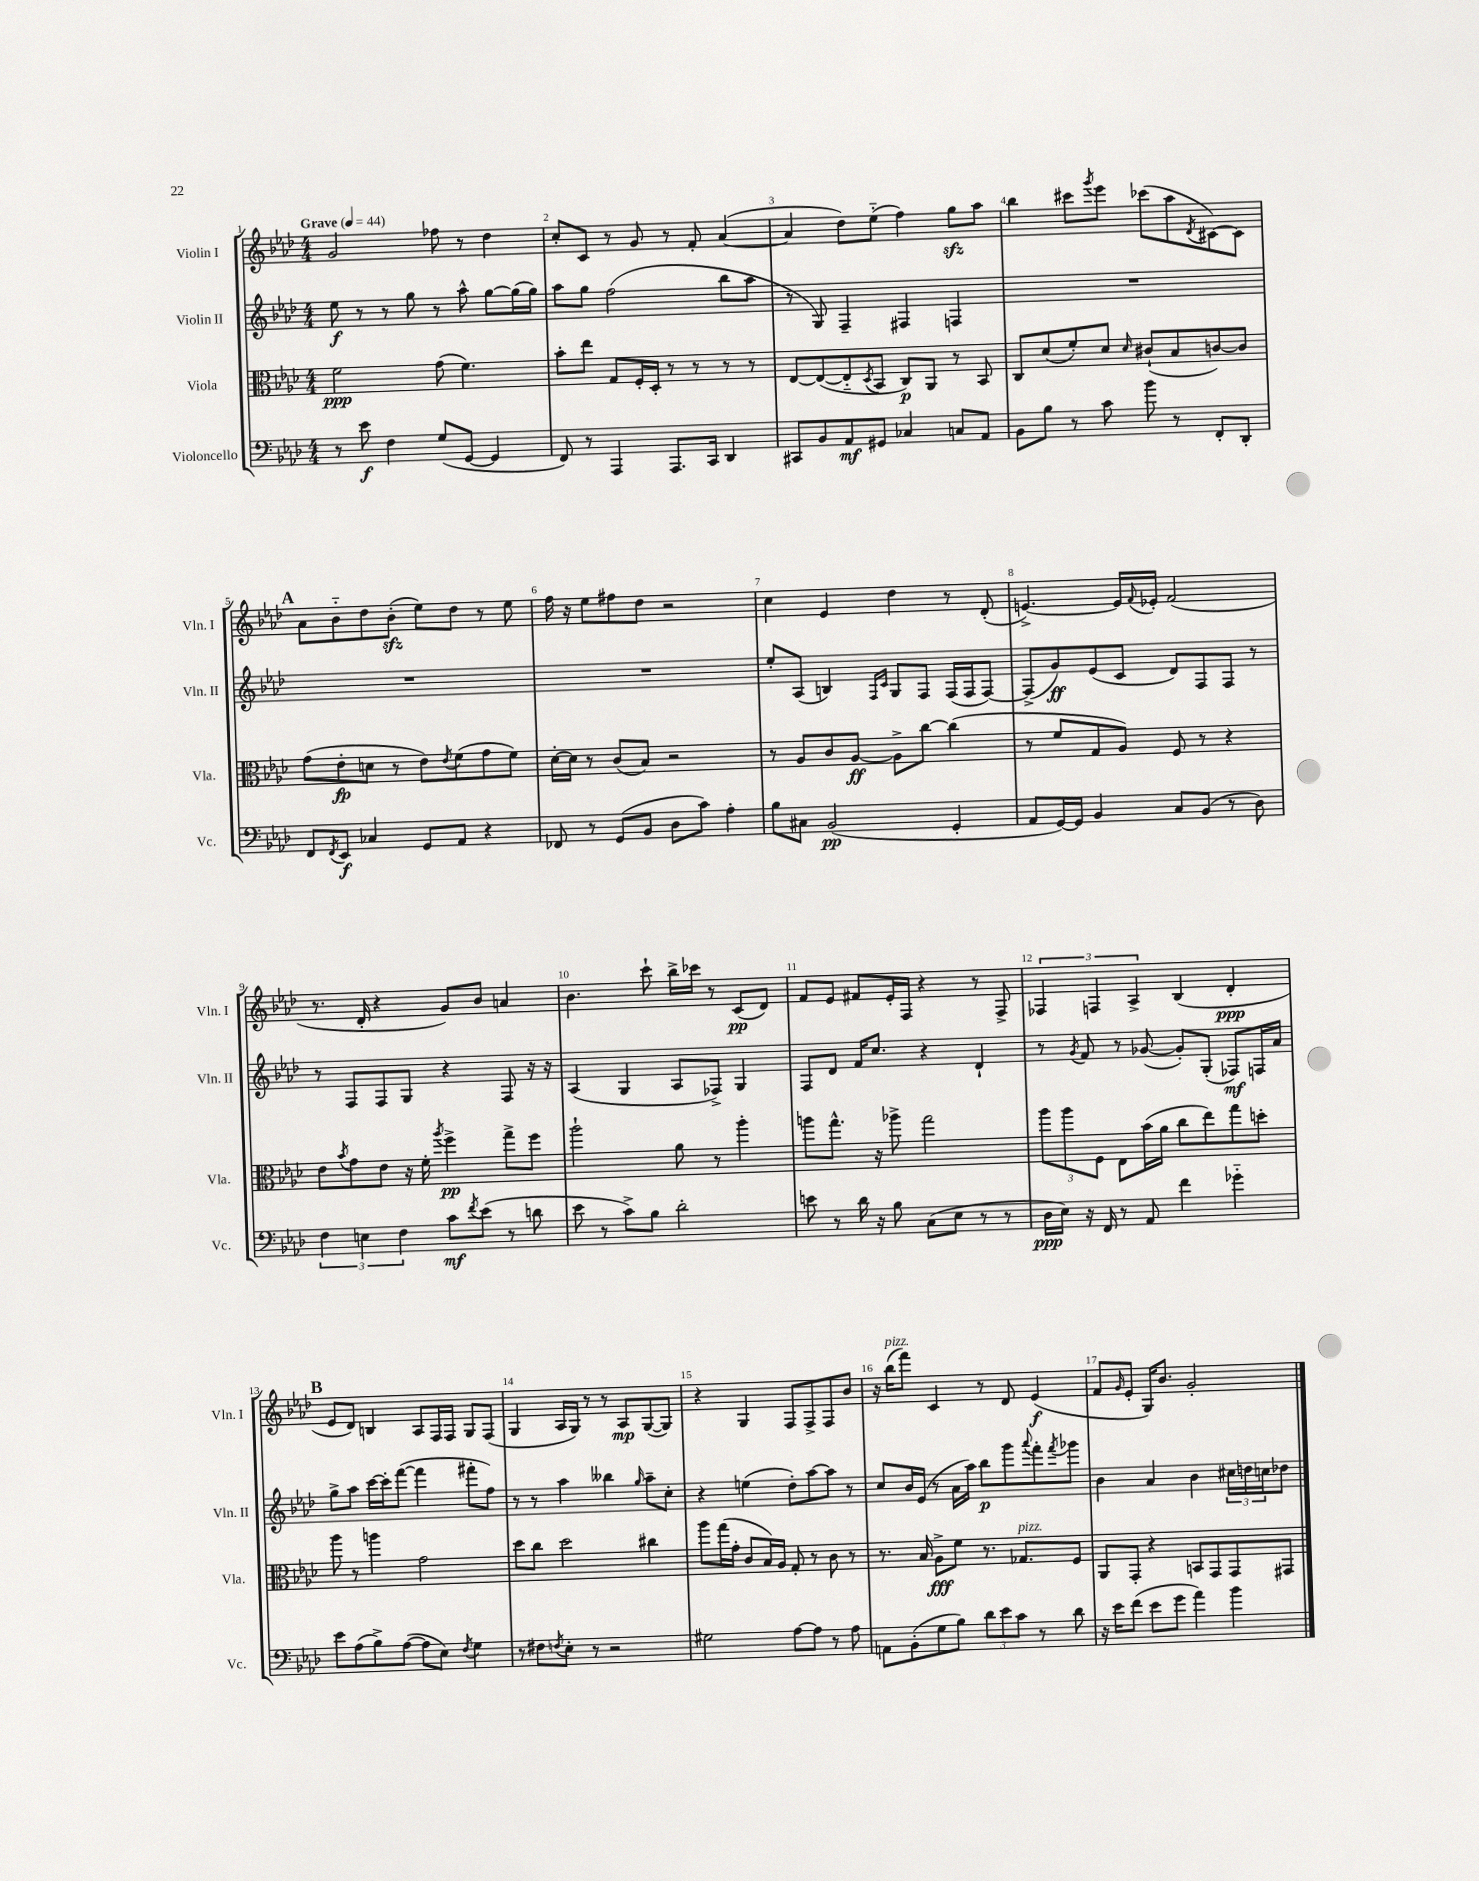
<<
\new StaffGroup <<
\new Staff = "s0" \with { instrumentName = "Violin I" shortInstrumentName = "Vln. I" } {
    \clef treble \key aes \major \numericTimeSignature \time 4/4 \tempo "Grave" 4 = 44
    g'2 fes''8 r8 des''4 |
    c''8-. c'8 r8 g'8 r8 f'8-. aes'4~( |
    aes'4 des''8) ees''8-_( f''4) g''8\sfz aes''8 |
    bes''4 cis'''8 \acciaccatura { g'''8 } ees'''8 ces'''8( aes''8 \acciaccatura { des'8 } cis'8~) cis'8 |
    \mark \markup { \bold "A" } aes'8 bes'8-_ des''8 bes'8-.\sfz( ees''8) des''8 r8 ees''8 |
    f''16 r16 ees''8 fis''8 des''8 r2 |
    c''4 ees'4 des''4 r8 des'8-.( |
    e'4.~->) e'16 \appoggiatura { f'8 } ees'16-. f'2( |
    r8. des'16-. r4 g'8) bes'8 a'4 |
    bes'4. c'''8-! bes''16-> ces'''16 r8 c'8\pp( des'8) |
    f'8 ees'8 fis'8 ees'16-. f16 r4 r8 f8-> |
    \tuplet 3/2 { fes4 f4 aes4-> } bes4( des'4-.\ppp |
    \mark \markup { \bold "B" } ees'8 des'8) b4 aes8 f16 f16 g8 f8( |
    g4 aes16 g16) r8 r8 aes8\mp g8~( g8) |
    r4 g4 f8 f8-> f8 bes'8 |
    r16 bes''16^\markup { \italic "pizz." }( f'''8) c'4 r8 des'8 ees'4\f( |
    f'8 \grace { g'16 } ees'8-. g16) bes'8. g'2-. \bar "|." |
}
\new Staff = "s1" \with { instrumentName = "Violin II" shortInstrumentName = "Vln. II" } {
    \clef treble \key aes \major \numericTimeSignature \time 4/4
    ees''8\f r8 r8 g''8 r8 aes''8-^ g''8~ g''16( g''16) |
    aes''8 g''8 f''2( bes''8 aes''8 |
    r8 g8) f4-- fis4 f4 |
    R1 |
    \mark \markup { \bold "A" } R1 |
    R1 |
    ees''8-. aes8( b4) \grace { f16 c'16 } g8 f8 f16( f16 f8~) |
    f8->( g'8\ff) ees'8( c'8 des'8) f8 f8 r8 |
    r8 f8 f8 g8 r4 f8 r16 r16 |
    aes4( g4 aes8 fes8->) g4 |
    f8 des'8 f'16 c''8. r4 des'4-! |
    r8 \acciaccatura { g'8 } f'8 r8 ges'8~( ges'8-.) g8-.( fes8\mf) f16 aes'16 |
    \mark \markup { \bold "B" } g''8-> aes''8 c'''16~ c'''16-. f'''8~( f'''4 fis'''8-. f''8) |
    r8 r8 aes''4 beses''4 \grace { g''16 } aes''8-- c''8-. |
    r4 e''4( des''8-.) aes''8~ aes''8 r8 |
    c''8 bes'16 ees'16( r8 aes'16 aes''16) bes''8\p g'''8 \appoggiatura { aes'''8 } f'''8-. \acciaccatura { f'''8 } ges'''8 |
    bes'4 aes'4 bes'4 \tuplet 3/2 { cis''16 d''16 c''16 } des''8 \bar "|." |
}
\new Staff = "s2" \with { instrumentName = "Viola" shortInstrumentName = "Vla." } {
    \clef alto \key aes \major \numericTimeSignature \time 4/4
    f'2\ppp g'8( f'4.) |
    bes'8-. ees''8 g8 f16-. des16-. r8 r8 r8 r8 |
    ees8~ ees8~( ees8-_ \acciaccatura { des8 } bes,8 c8\p) aes,8 r8 bes,8 |
    c8 des'8( f'8-.) des'8 \grace { des'16 } cis'8-!( bes8 c'8~) c'8 |
    \mark \markup { \bold "A" } g'8( ees'8-.\fp d'8 r8 ees'8) \acciaccatura { ees'8 } f'8( g'8 f'8) |
    des'16~-. des'16 r8 c'8( bes8) r2 |
    r8 aes8 c'8 aes8~\ff aes8-> c''8~ c''4( |
    r8 f'8 g8 aes8) f8 r8 r4 |
    ees'8 \acciaccatura { bes'8 } g'8 ees'8 r16 f'16-. \acciaccatura { aes''8 } f''4->\pp g''8-> f''8 |
    aes''2-! aes'8 r8 aes''4-. |
    a''8 g''8.-^ r16 aes''8-> g''2 |
    \tuplet 3/2 { aes''8 aes''8 f8 } ees8 bes'16( aes'16 c''8 ees''8) g''8 d''8-. |
    \mark \markup { \bold "B" } aes''8 r8 a''4 g'2 |
    des''8 c''8 des''2 cis''4 |
    aes''8 g''16( g'16-. c'8 bes16) aes16 g8-. r8 c'8 r8 |
    r8. bes16 aes8->\fff f'8 r8. ges8.^\markup { \italic "pizz." } f8 |
    aes,8 g,8-. r4 b,8 g,8 g,8 gis,8 \bar "|." |
}
\new Staff = "s3" \with { instrumentName = "Violoncello" shortInstrumentName = "Vc." } {
    \clef bass \key aes \major \numericTimeSignature \time 4/4
    r8 ees'8\f f4 g8( g,8~ g,4 |
    f,8) r8 aes,,4 aes,,8. c,16 des,4 |
    cis,8 bes,8 aes,8\mf gis,8 ces4 c8 aes,8 |
    bes,8 bes8 r8 c'8 bes'8 r8 f,8-. des,8-. |
    \mark \markup { \bold "A" } f,8 \acciaccatura { f,8 } ees,8\f ces4 g,8 aes,8 r4 |
    fes,8 r8 g,8( bes,8 des8 c'8) aes4-. |
    bes8 cis8 bes,2\pp( g,4-. |
    aes,8 g,16~) g,16 bes,4 c8 bes,8( r8 des8) |
    \tuplet 3/2 { f4 e4 f4 } c'8\mf \acciaccatura { f'8 } ees'8( r8 d'8 |
    ees'8 r8 c'8->) bes8 des'2-. |
    e'8 r8 des'16 r16 bes8 c8( ees8 r8 r8 |
    des16\ppp ees16) r16 f,16 r8 aes,8 f'4 ges'4-_ |
    \mark \markup { \bold "B" } ees'8 aes8( bes8->) aes8~( aes8 ees8) \acciaccatura { f8 } g4 |
    r8 fis8 \acciaccatura { f8 } ees8-. r8 r2 |
    gis2 aes8~ aes8 r8 aes8 |
    a,8 bes,8-.( g8 bes8) \tuplet 3/2 { des'8 ees'8 c'8 } r8 des'8 |
    r16 ees'16 f'8( ees'8 g'8 aes'4) bes'4 \bar "|." |
}
>>
>>
\layout { \context { \Score \override BarNumber.break-visibility = ##(#f #t #t) barNumberVisibility = #all-bar-numbers-visible } }
